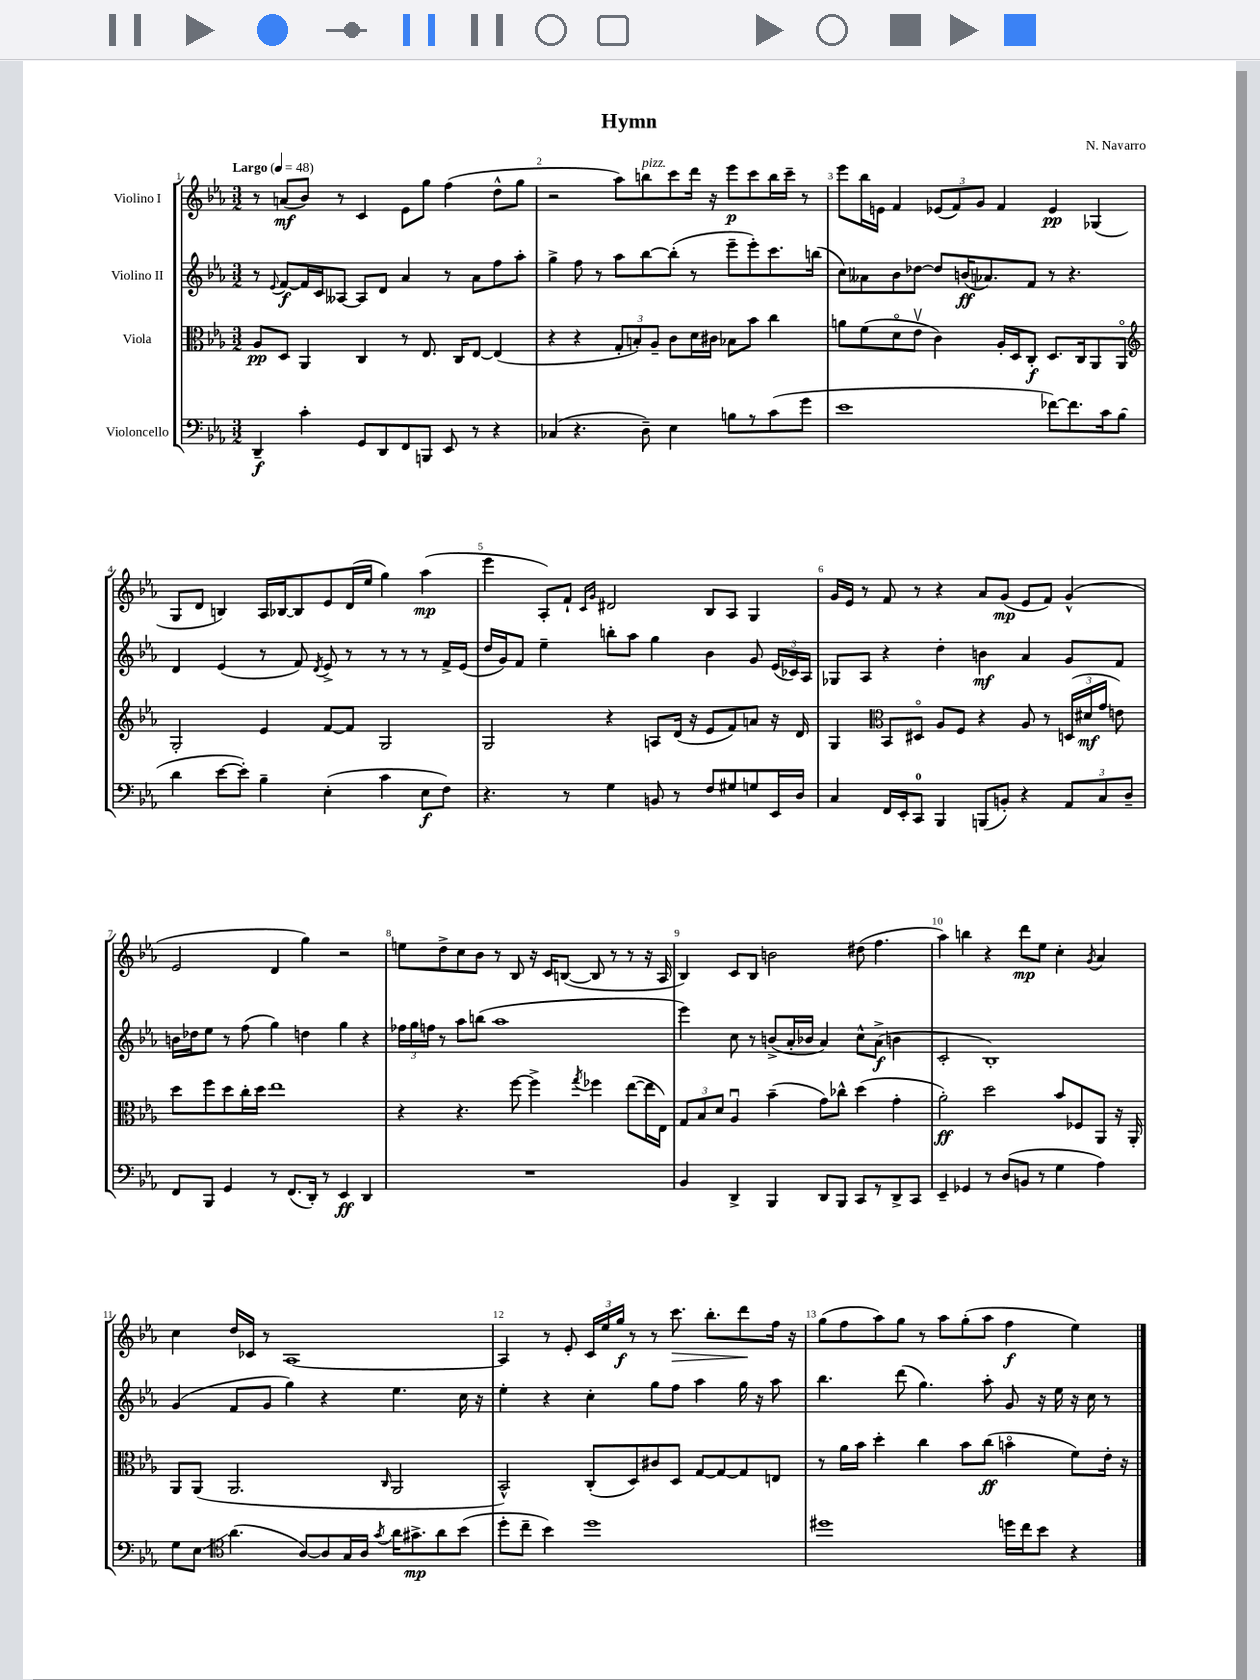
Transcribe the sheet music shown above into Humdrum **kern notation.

**kern	**kern	**kern	**kern
*staff4	*staff3	*staff2	*staff1
*clefF4	*clefC3	*clefG2	*clefG2
*k[b-e-a-]	*k[b-e-a-]	*k[b-e-a-]	*k[b-e-a-]
*M3/2	*M3/2	*M3/2	*M3/2
*MM48	*MM48	*MM48	*MM48
4DD~	8A-	8r	8r
.	.	8qqe-	.
.	8D	[8f	(8a
4c'	4AA-	16f]	8b-)
.	.	16c	.
.	.	[8A--	8r
8GG	4C	8A--]	4c
8DD	.	8d	.
8FF	8r	4a-	8e-
8BBB	8.E-	.	8gg
8EE-	.	8r	(4ff
.	16C	.	.
8r	[8E-	8a-	.
4r	(4E-]	8ff	8dd^^
.	.	8aa-'	8gg
=	=	=	=
(4C-	4r	4gg^	2r
4.r	4r	8ff	.
.	.	8r	.
.	12G'	8aa-	8aa-)
.	12B')	.	.
8D~)	.	[8bb-	8bb
.	12A-~	.	.
4E-	8c	(8bb-']	8ccc
.	16d	8r	16ddd
.	16c#	.	16r
8B	8B-	8eee-~	8eee-
8r	8b-	8eee-')	8ccc
(8c	4cc	8.ccc	16bb
.	.	.	16ccc~
8g	.	.	8r
.	.	(16bb	.
=	=	=	=
1e-	8a	8cc)	8eee-
.	(8f	8a--	16bb-
.	.	.	16e
.	8do	8b-	4f
.	8e-v	[8dd-	.
.	4c)	8dd-]	(12e-
.	.	.	12f)
.	.	(16b	.
.	.	.	12g
.	.	8.a-)	.
.	16A-'	.	4f
.	16D	.	.
.	8C'	8f	.
[8f-)	8.D	8r	4e-
8.f-]	.	4.r	.
.	16C	.	.
.	8AA-	.	(4G-
16c	.	.	.
(8B-	8AA-o	.	.
=	=	=	=
*	*clefG2	*	*
4d	2G'	4d	8G
.	.	.	8d
[8e-	.	(4e-	4B)
8e-'])	.	.	.
4B-~	4e-	8r	16A-
.	.	.	[16B-
.	.	8f)	8B-]
.	.	8qd	.
(4E-'	[8f	8e-^	8e-
.	8f]	8r	(16d
.	.	.	16ee-
4c	2G	8r	4gg)
.	.	8r	.
8E-	.	8r	(4aa-
8F)	.	16f^	.
.	.	(16e-	.
=	=	=	=
4.r	2G	16dd	4eee-
.	.	16g)	.
.	.	8f	.
.	.	4ee-~	8A-')
8r	.	.	8f`
.	.	.	16qqc
.	.	.	16qqg
4G	4r	8bb'	2d#
.	.	8aa-	.
8BB	8A	4gg	.
8r	(16d	.	.
.	16r	.	.
8F	8e-	4b-	8B-
8G#	8f)	.	8A-
8G	8a	8g	4G
16EE-	16r	(24e-	.
.	.	24c-)	.
16D	16d	.	.
.	.	24A-	.
=	=	=	=
4C	4G	8G-	16g
.	.	.	16e-
.	.	8A-	8r
*	*clefC3	*	*
16FF	8BB-	4r	8f
16EE-'	.	.	.
8CC	8D#o	.	8r
4BBB-	8A-	4dd'	4r
.	8F	.	.
(8BBB	4r	4b	8a-
8BB')	.	.	(8g
4r	8A-	4a-	8e-
.	8r	.	8f)
12AA-	(24D	8g	(4g^^
.	24d#	.	.
12C	24g	.	.
.	8e)	8f	.
12D~	.	.	.
=	=	=	=
8FF	8dd	16b	2e-
.	.	16dd-	.
8BBB-	8ff	8ee-	.
4GG	8dd	8r	.
.	16cc'	(8ff	.
.	16dd	.	.
8r	1ee-	4gg)	4d
(8.FF	.	.	.
.	.	4dd	4gg)
16DD')	.	.	.
8r	.	.	.
4EE-	.	4gg	2r
4DD	.	4r	.
=	=	=	=
1.r	4r	24ff-	8ee
.	.	24gg	.
.	.	24ff	.
.	.	8r	8dd^
.	4.r	8aa-	8cc
.	.	(8bb	8b-
.	.	1aa-	8r
.	[8ff	.	8B-
.	4ff^]	.	16r
.	.	.	16c
.	.	.	([8B
.	8qgg	.	.
.	4ff-	.	8B]
.	.	.	8r
.	([8ee-	.	8r
.	16ee-]	.	16r
.	16E-)	.	16A-
=	=	=	=
4BB-	12G	4eee-)	4B-)
.	12B-	.	.
.	12d	.	.
4DD^	4A-u	8cc	8c
.	.	8r	8B-
4BBB-	(4b-~	(8b^	2b
.	.	16a-'	.
.	.	16b-	.
8DD	8g)	4a-)	.
8BBB-	8cc-^^	.	.
8CC	(4dd	8cc^^	(8dd#
8r	.	(8a-^	4.ff
8DD^	4g'	4b	.
8CC	.	.	.
=	=	=	=
4EE-~	2a-')	2c'	4aa-)
4GG-	.	.	4bb
8r	2dd	1B-')	4r
(8D	.	.	.
8BB	.	.	8ddd
8r	.	.	8ee-
4G	8b-	.	4cc'
.	8F-	.	.
.	.	.	8qg
4A-)	8AA-	.	4a-
.	16r	.	.
.	16AA-'	.	.
=	=	=	=
8G	8AA-	(4g	4cc
8E-	(8AA-	.	.
*clefC4	*	*	*
(4.a-	2.AA-	8f	16dd
.	.	.	16c-
.	.	8g	8r
.	.	4gg)	[1A-
[8A-)	.	.	.
8A-]	.	4r	.
16G	.	.	.
16A-	.	.	.
8qg	16qqC	.	.
16a-	2AA-	4.ee-	.
8.g#^	.	.	.
8a-	.	.	.
(8b-	.	16cc	.
.	.	16r	.
=	=	=	=
8dd'	2BB-^^)	4ee-'	4A-]
8cc~	.	.	.
4b-)	.	4r	8r
.	.	.	8e-'
1dd	(8C'	4cc'	24c
.	.	.	24ee-
.	.	.	24gg
.	8D)	.	8r
.	8c#	8gg	8r
.	8D	8ff	8.ccc
.	[8G	4aa-	.
.	.	.	8.bb-'
.	8G_	.	.
.	8G]	16gg	8ddd
.	.	16r	.
.	8E	8aa-	16ff
.	.	.	16r
=	=	=	=
1dd#	8r	4.bb-	(8gg
.	16a-	.	8ff
.	16b-	.	.
.	4dd'	.	8aa-)
.	.	(8ddd	8gg
.	4cc	4.gg)	8r
.	.	.	8aa-
.	8b-	.	(8gg'
.	(8cc	8aa-'	8aa-
16dd	4bo	8g	4ff
16cc	.	.	.
8b-	.	16r	.
.	.	16ee-	.
4r	8f)	16r	4ee-)
.	.	16cc	.
.	16e-'	8r	.
.	16r	.	.
==	==	==	==
*-	*-	*-	*-
